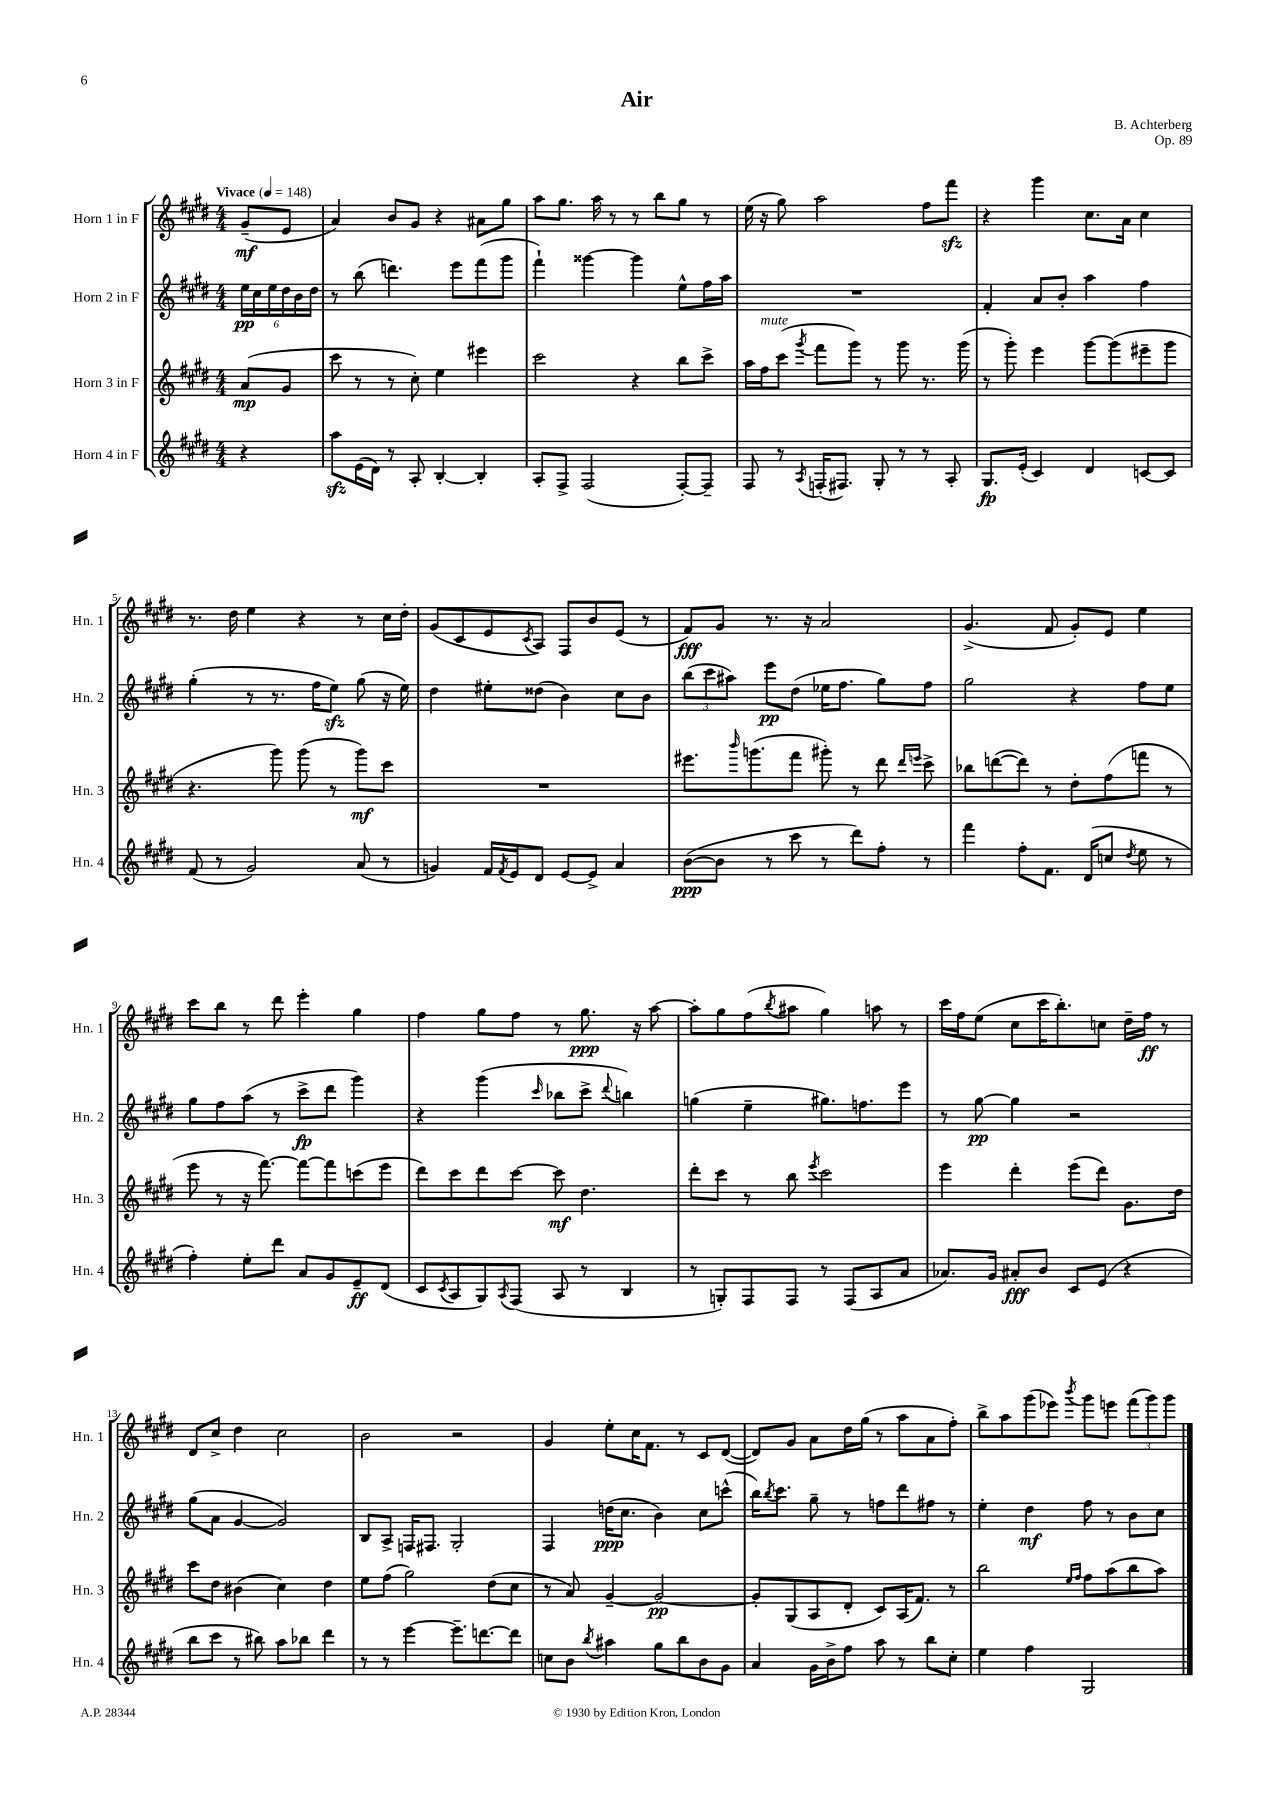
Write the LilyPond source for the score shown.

\header { title = "Air" composer = "B. Achterberg" opus = "Op. 89" }
<<
\new StaffGroup <<
\new Staff = "s0" \with { instrumentName = "Horn 1 in F" shortInstrumentName = "Hn. 1" } {
    \clef treble \key e \major \numericTimeSignature \time 4/4 \partial 4 \tempo "Vivace" 4 = 148
    gis'8--\mf( e'8 |
    a'4) b'8 gis'8 r4 ais'8 gis''8 |
    a''8 gis''8. a''16 r8 r8 b''8 gis''8 r8 |
    e''16( r16 gis''8) a''2 fis''8 fis'''8\sfz |
    r4 gis'''4 cis''8. a'16 cis''4 |
    r8. dis''16 e''4 r4 r8 cis''16 dis''16-. |
    gis'8( cis'8 e'8 \acciaccatura { cis'8 } a8) fis8 b'8 e'8( r8 |
    fis'8\fff) gis'8 r8. r16 a'2 |
    gis'4.->( fis'8 gis'8-.) e'8 e''4 |
    cis'''8 b''8 r8 dis'''8 e'''4-. gis''4 |
    fis''4 gis''8 fis''8 r8 gis''8.\ppp r16 a''8~ |
    a''8-. gis''8 fis''8( \acciaccatura { b''8 } ais''8 gis''4) a''8 r8 |
    cis'''16 fis''16 e''8( cis''8 cis'''16 b''8.-.) c''8 dis''16-- fis''16\ff r8 |
    dis'8 cis''8-> dis''4 cis''2 |
    b'2 r2 |
    gis'4 e''8-. cis''16 fis'8. r8 cis'8 dis'8~( |
    dis'8) gis'8 a'8 dis''16 gis''16( r8 a''8 a'8 fis''8-.) |
    b''8-> a''8 gis'''8( ees'''8) \acciaccatura { b'''8 } gis'''8 e'''8 \tuplet 3/2 { fis'''8( gis'''8) gis'''8 } \bar "|." |
}
\new Staff = "s1" \with { instrumentName = "Horn 2 in F" shortInstrumentName = "Hn. 2" } {
    \clef treble \key e \major \numericTimeSignature \time 4/4 \partial 4
    \tuplet 6/4 { e''16\pp cis''16 e''16 dis''16 b'16 dis''16 } |
    r8 b''8( d'''4.) e'''8 fis'''8( gis'''8 |
    fis'''4-!) gisis'''4~ gisis'''4 e''8-^ fis''16 a''16 |
    R1 |
    fis'4-. a'8 b'8-. a''4 fis''4 |
    gis''4-.( r8 r8. fis''16 e''8\sfz) gis''8( r16 e''16) |
    dis''4 eis''8-. disis''8( b'4) cis''8 b'8 |
    \tuplet 3/2 { b''8( cis'''8 ais''8) } e'''8\pp dis''8( ees''16 fis''8. gis''8) fis''8 |
    gis''2 r4 fis''8 e''8 |
    gis''8 fis''8 a''8( r8 cis'''8->\fp dis'''8 gis'''4) |
    r4 gis'''4( \grace { cis'''16 } bes''8 cis'''8-> \appoggiatura { dis'''8 } b''4) |
    g''4( e''4-- gis''8.) f''8. e'''8 |
    r8 gis''8~\pp gis''4 r2 |
    gis''8( a'8 gis'4~ gis'2) |
    b8 a8-> f16 fis8. gis2-. |
    fis4 d''16\ppp( cis''8. b'4) cis''8 c'''8-^( |
    b''16) \acciaccatura { b''8 } cis'''8. gis''8-- r8 f''8 dis'''8 fis''8 r8 |
    e''4-. dis''4\mf fis''8 r8 b'8 cis''8 \bar "|." |
}
\new Staff = "s2" \with { instrumentName = "Horn 3 in F" shortInstrumentName = "Hn. 3" } {
    \clef treble \key e \major \numericTimeSignature \time 4/4 \partial 4
    a'8\mp( gis'8 |
    cis'''8 r8 r8 cis''8-.) e''4 eis'''4 |
    cis'''2 r4 b''8 cis'''8-> |
    a''16 fis''16^\markup { \italic "mute" } cis'''8( \acciaccatura { gis'''8 } fis'''8 gis'''8) r8 gis'''8 r8. gis'''16( |
    r8 gis'''8-.) e'''4 gis'''8~ gis'''8( eis'''8-- gis'''8 |
    r4. gis'''8) gis'''8( r8 gis'''8\mf) cis'''8 |
    R1 |
    eis'''8. \grace { b'''16 } g'''8.( fis'''8 gis'''8-.) r8 dis'''8 \grace { dis'''16 e'''16 } cis'''8-> |
    bes''8 d'''8~( d'''8) r8 dis''8-. fis''8( f'''8 r8 |
    e'''8 r8 r16 fis'''8.~) fis'''8~ fis'''8 c'''8( e'''8 |
    dis'''8) cis'''8 dis'''8 cis'''8~ cis'''8\mf dis''4. |
    dis'''8-. cis'''8 r8 b''8 \acciaccatura { e'''8 } cis'''2 |
    e'''4 dis'''4-. e'''8( dis'''8) gis'8. dis''16 |
    cis'''8 dis''8 bis'4( cis''4) dis''4 |
    e''8 fis''8( gis''2) dis''8( cis''8 |
    r8 a'8) gis'4~-- gis'2~\pp |
    gis'8-. gis8( a8 dis'8-. cis'8) a16( fis'8.) r8 |
    b''2 \grace { e''16 fis''16 } fis''8 a''8( b''8 a''8) \bar "|." |
}
\new Staff = "s3" \with { instrumentName = "Horn 4 in F" shortInstrumentName = "Hn. 4" } {
    \clef treble \key e \major \numericTimeSignature \time 4/4 \partial 4
    r4 |
    a''8\sfz e'16( dis'16) r8 a8-. b4~-. b4-. |
    a8-. fis8-> fis2( fis8~-.) fis8-- |
    fis8 r8 \acciaccatura { a8 } f16-.( fis8.) gis8-. r8 r8 a8-. |
    gis8.\fp e'16-.( cis'4) dis'4 c'8~ c'8 |
    fis'8( r8 gis'2) a'8( r8 |
    g'4) fis'16 \acciaccatura { fis'8 } e'16 dis'8 e'8~ e'8-> a'4 |
    b'8~\ppp( b'8 r8 cis'''8 r8 dis'''8) fis''8-. r8 |
    fis'''4 fis''8-. fis'8. dis'16( c''8 \acciaccatura { dis''8 } e''8 r8 |
    fis''4-.) e''8-. dis'''8 a'8 gis'8 e'8--\ff dis'8( |
    cis'8 \acciaccatura { cis'8 } a8 gis8) \acciaccatura { a8 } fis8( a8 r8 b4 |
    r8 g8-.) fis8 fis8 r8 fis8( a8 a'8 |
    aes'8.) gis'16 ais'8-.\fff b'8 cis'8 e'8( r4 |
    b''8 cis'''8 r8 bis''8) a''8 bes''8 dis'''4 |
    r8 r8 e'''4~ e'''8.-- d'''8.~ d'''8 |
    c''8 b'8 \acciaccatura { b''8 } ais''4 gis''8 b''8 b'8 gis'8 |
    a'4 gis'16 b'16-> fis''8 a''8 r8 b''8 cis''8-. |
    e''4 fis''4 gis2 \bar "|." |
}
>>
>>
